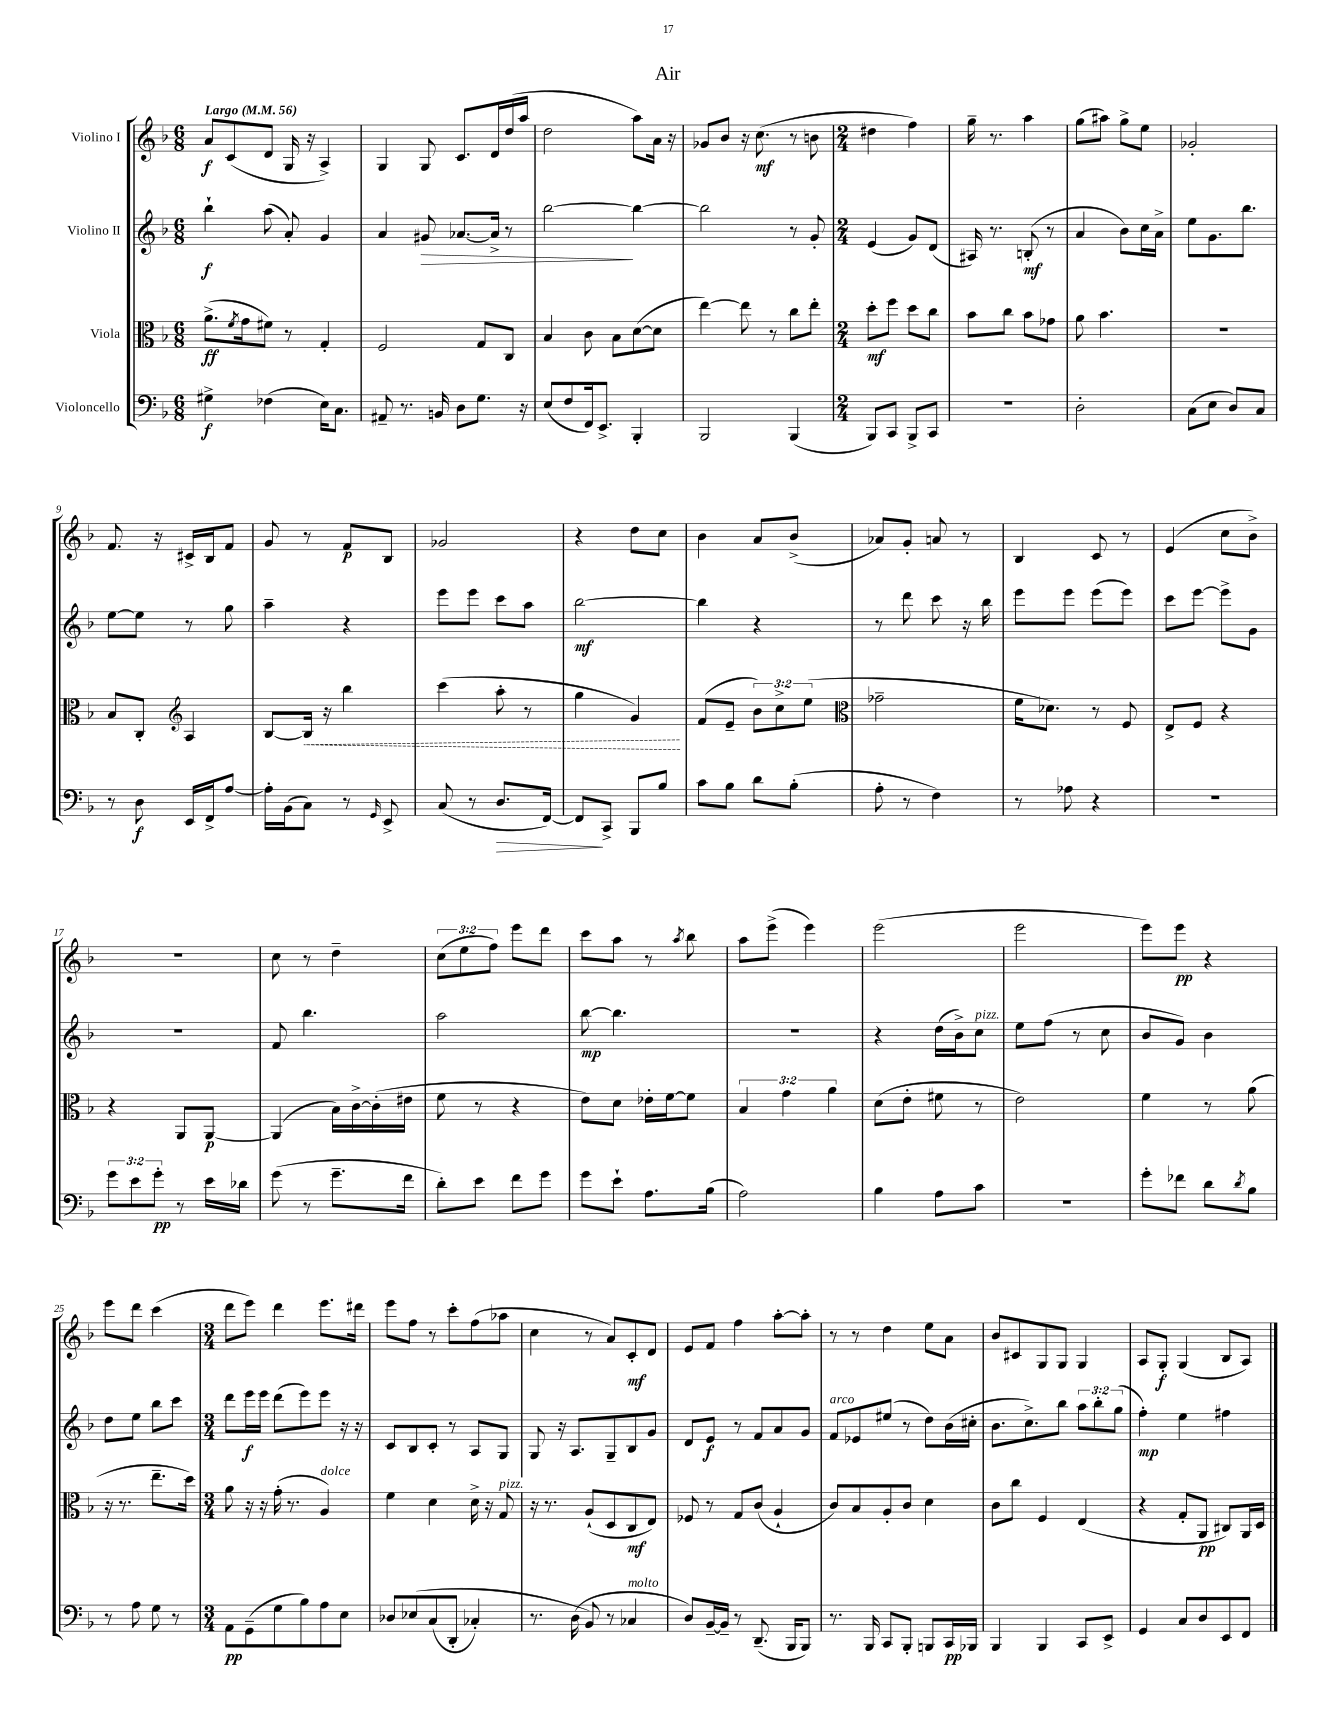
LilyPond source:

\header { title = "Air" }
<<
\new StaffGroup <<
\new Staff = "s0" \with { instrumentName = "Violino I" } {
    \clef treble \key f \major \numericTimeSignature \time 6/8 \override Staff.TupletNumber.text = #tuplet-number::calc-fraction-text \tempo "Largo" 4 = 56
    a'8\f c'8( d'8 g16 r16 a4->) |
    g4 g8 c'8. d'16 d''16( a''16 |
    d''2 a''8) a'16 r16 |
    ges'8 bes'8 r16 c''8.\mf( r8 b'8 |
    \numericTimeSignature \time 2/4 dis''4 f''4) |
    g''16-- r8. a''4 |
    g''8( ais''8) g''8-> e''8 |
    ges'2-. |
    f'8. r16 cis'16-> bes16 f'8 |
    g'8 r8 f'8\p bes8 |
    ges'2 |
    r4 d''8 c''8 |
    bes'4 a'8 bes'8->( |
    aes'8) g'8-. a'8 r8 |
    bes4 c'8 r8 |
    e'4( c''8 bes'8->) |
    r2 |
    c''8 r8 d''4-- |
    \tuplet 3/2 { c''8( e''8 f''8) } e'''8 d'''8 |
    c'''8 a''8 r8 \acciaccatura { a''8 } bes''8 |
    a''8 e'''8->( e'''4) |
    e'''2( |
    e'''2 |
    e'''8) e'''8\pp r4 |
    e'''8 d'''8 c'''4( |
    \numericTimeSignature \time 3/4 d'''8 e'''8) d'''4 e'''8. dis'''16 |
    e'''8 f''8 r8 c'''8-. f''8( aes''8 |
    c''4 r8 a'8) c'8-.\mf d'8 |
    e'8 f'8 f''4 a''8~-. a''8-. |
    r8 r8 d''4 e''8 a'8 |
    bes'8 cis'8 g8 g8 g4 |
    a8 g8-.\f g4( bes8 a8) \bar "|." |
}
\new Staff = "s1" \with { instrumentName = "Violino II" } {
    \clef treble \key f \major \numericTimeSignature \time 6/8 \override Staff.TupletNumber.text = #tuplet-number::calc-fraction-text
    bes''4-!\f a''8( a'8-.) g'4 |
    a'4 gis'8\> aes'8.~ aes'16-> r8 |
    bes''2~\! bes''4~ |
    bes''2 r8 g'8-. |
    \numericTimeSignature \time 2/4 e'4( g'8) d'8( |
    ais16) r8. b8-.\mf( r8 |
    a'4 bes'8) c''16 a'16-> |
    e''8 g'8. bes''8. |
    e''8~ e''8 r8 g''8 |
    a''4-- r4 |
    e'''8 e'''8 c'''8 a''8 |
    bes''2~\mf |
    bes''4 r4 |
    r8 d'''8 c'''8 r16 bes''16 |
    e'''8 e'''8 e'''8( e'''8) |
    c'''8 e'''8~ e'''8-> g'8 |
    R2 |
    f'8 bes''4. |
    a''2 |
    bes''8~\mp bes''4. |
    R2 |
    r4 d''16( bes'16->) c''8^\markup { \italic "pizz." } |
    e''8 f''8( r8 c''8 |
    bes'8 g'8) bes'4 |
    d''8 e''8 bes''8 c'''8 |
    \numericTimeSignature \time 3/4 d'''8 e'''16\f e'''16 d'''8( e'''8) e'''8 r16 r16 |
    c'8 bes8 c'8-. r8 a8 g8 |
    g8 r16 a8. g8-- bes8 g'8 |
    d'8 e'8\f r8 f'8 a'8 g'8 |
    f'8^\markup { \italic "arco" } ees'8 eis''8( r8 d''8) bes'16( cis''16-. |
    bes'8. c''8.->) bes''8 \tuplet 3/2 { a''8 bes''8-. g''8( } |
    f''4-.\mp) e''4 fis''4 \bar "|." |
}
\new Staff = "s2" \with { instrumentName = "Viola" } {
    \clef alto \key f \major \numericTimeSignature \time 6/8 \override Staff.TupletNumber.text = #tuplet-number::calc-fraction-text
    a'8.->\ff( \acciaccatura { f'8 } g'16 fis'8) r8 g4-. |
    f2 g8 c8 |
    bes4 c'8 bes8 d'8~( d'8 |
    e''4~) e''8 r8 c''8 e''8-. |
    \numericTimeSignature \time 2/4 d''8-.\mf f''8 d''8 c''8 |
    bes'8 c''8 bes'8 ges'8 |
    a'8 bes'4. |
    R2 |
    bes8 c8-. \clef treble a4 |
    bes8~ \once \override Hairpin.style = #'dashed-line bes16\< r16 bes''4 |
    c'''4( a''8-. r8 |
    g''4 g'4\!) |
    f'8( e'8-- \tuplet 3/2 { bes'8) c''8-> e''8( } |
    \clef alto ges'2-- |
    f'16 des'8.) r8 f8 |
    e8-> f8 r4 |
    r4 a,8 a,8~\p |
    a,4( bes16) c'16~-> c'16-.( eis'16 |
    f'8 r8 r4 |
    e'8) d'8 ees'16-. f'16~ f'8 |
    \tuplet 3/2 { bes4 g'4 a'4 } |
    d'8( e'8-. fis'8 r8 |
    e'2) |
    f'4 r8 a'8( |
    r16 r8. e''8.-- d''16) |
    \numericTimeSignature \time 3/4 a'8 r16 r16 g'16-.( r8. a4^\markup { \italic "dolce" }) |
    f'4 d'4 d'16-> r16 g8^\markup { \italic "pizz." } |
    r16 r8. a8-!( d8 c8\mf e8) |
    fes8 r8 g8 c'8( a4-! |
    c'8) bes8 a8-. c'8 d'4 |
    c'8 c''8 f4 e4( |
    r4 g8-. a,8\pp cis8) a,16 d16 \bar "|." |
}
\new Staff = "s3" \with { instrumentName = "Violoncello" } {
    \clef bass \key f \major \numericTimeSignature \time 6/8 \override Staff.TupletNumber.text = #tuplet-number::calc-fraction-text
    gis4->\f fes4( e16) c8. |
    ais,8-- r8. b,16 d8 g8. r16 |
    e8( f8 f,16) e,8.-> bes,,4-. |
    bes,,2 bes,,4( |
    \numericTimeSignature \time 2/4 bes,,8) c,8 bes,,8-> c,8 |
    R2 |
    d2-. |
    c8( e8 d8) c8 |
    r8 d8\f e,16 f,16-> a8~ |
    a16-. bes,16( c8) r8 \grace { g,16 } e,8-> |
    c8( r8 d8.\> f,16~) |
    f,8\! c,8-> bes,,8 bes8 |
    c'8 bes8 d'8 bes8-.( |
    a8-. r8 f4) |
    r8 aes8 r4 |
    R2 |
    \tuplet 3/2 { g'8 e'8 g'8-.\pp } r8 e'16 des'16 |
    g'8( r8 g'8.-- f'16 |
    d'8-.) e'8 f'8 g'8 |
    g'8 e'8-! a8. bes16( |
    a2) |
    bes4 a8 c'8 |
    r2 |
    g'8-. fes'8 d'8 \acciaccatura { d'8 } bes8 |
    r8 a8 g8 r8 |
    \numericTimeSignature \time 3/4 a,8\pp g,8--( g8 bes8) a8 e8 |
    des8 ees8\( c8( d,8-. ces4-.) |
    r8. d16( bes,8\) r8 ces4^\markup { \italic "molto" } |
    d8) bes,16~-- bes,16-- r8 d,8.--( bes,,16 bes,,8) |
    r8. bes,,16 c,8 bes,,8-. b,,8 c,16\pp bes,,16 |
    bes,,4 bes,,4 c,8 e,8-> |
    g,4 c8 d8 e,8 f,8 \bar "|." |
}
>>
>>
